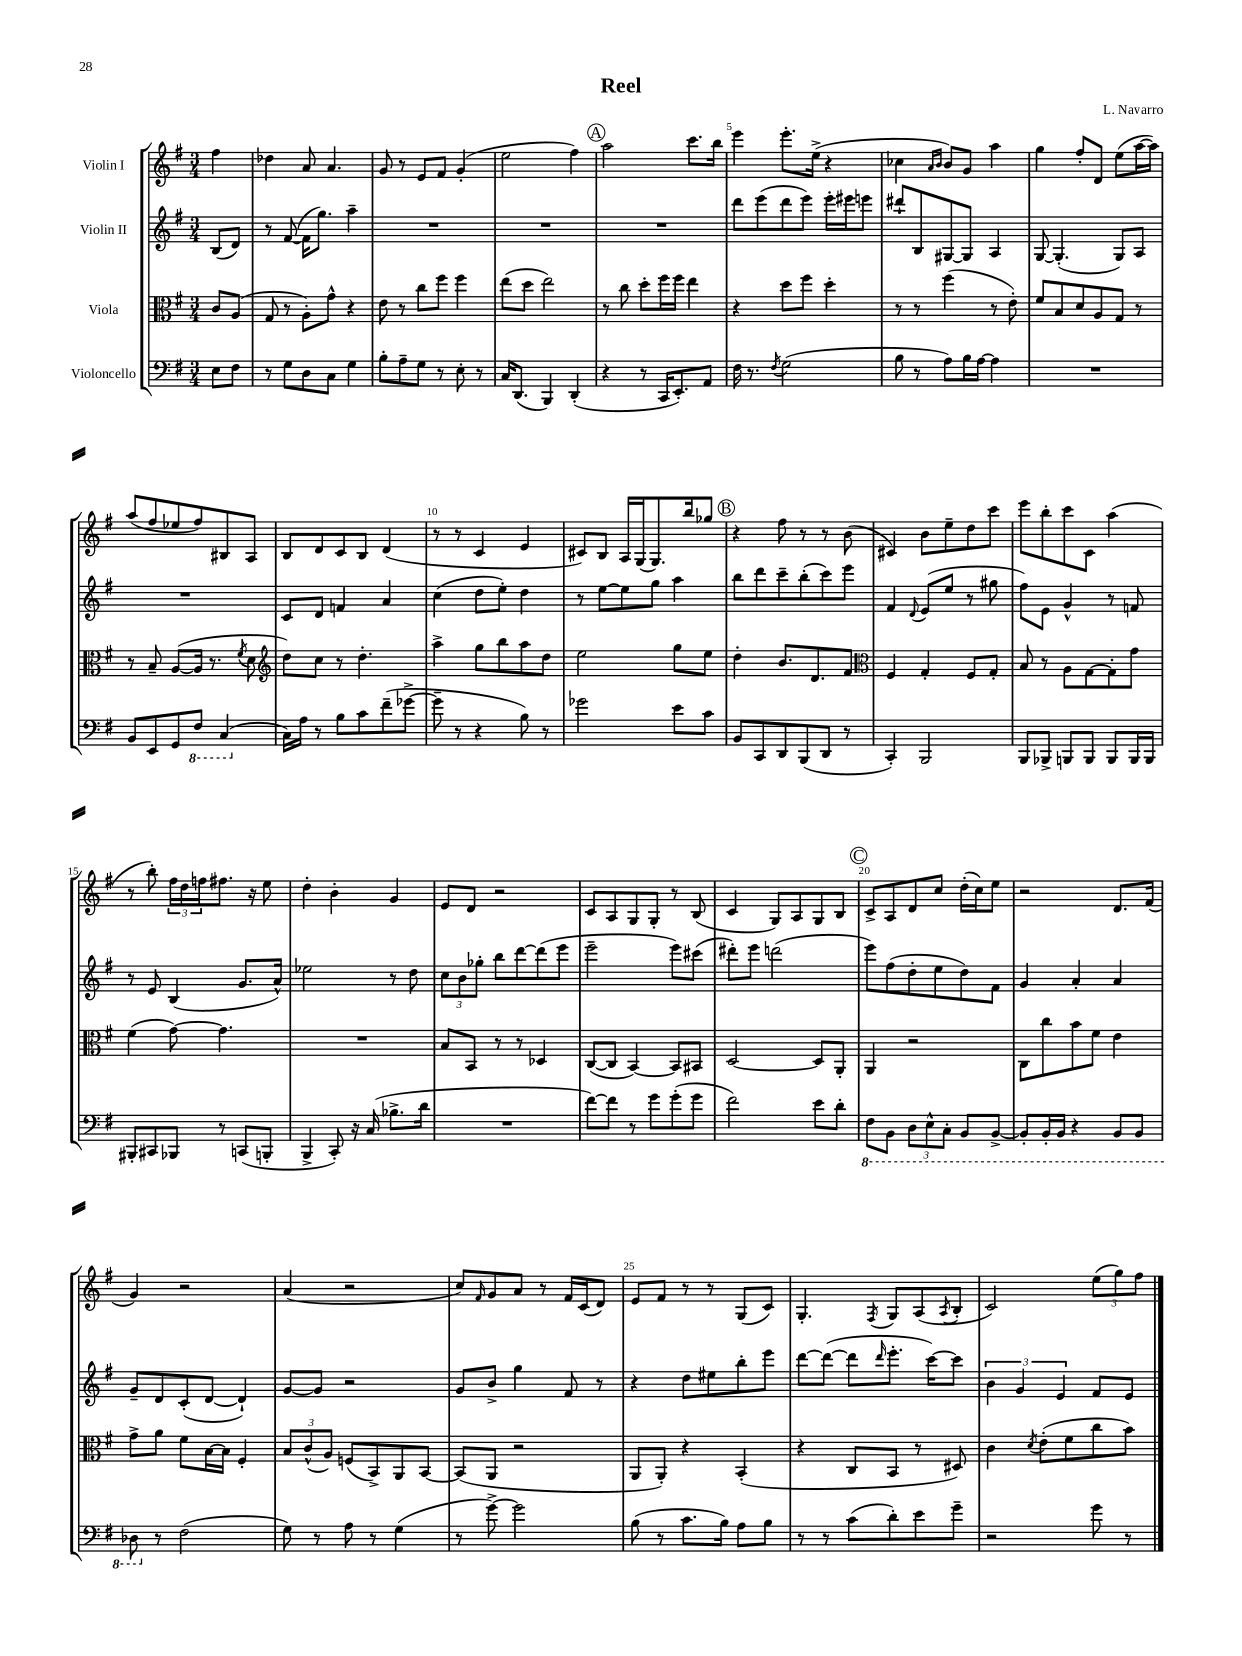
\header { title = "Reel" composer = "L. Navarro" }
<<
\new StaffGroup <<
\new Staff = "s0" \with { instrumentName = "Violin I" } {
    \clef treble \key g \major \numericTimeSignature \time 3/4 \partial 4
    fis''4 |
    des''4 a'8 a'4. |
    g'8 r8 e'8 fis'8 g'4-.( |
    e''2 fis''4) |
    \mark \markup { \circle "A" } a''2 c'''8. b''16 |
    e'''4 e'''8.-. e''16->( r4 |
    ces''4 \grace { a'16 b'16 } b'8) g'8 a''4 |
    g''4 fis''8-. d'8 e''8( a''16~ a''16) |
    a''8( fis''8 ees''8 fis''8) bis8 a8 |
    b8 d'8 c'8 b8 d'4( |
    r8 r8 c'4 e'4 |
    cis'8) b8 a16 g16( g8.) b''16 ges''8 |
    \mark \markup { \circle "B" } r4 fis''8 r8 r8 b'8( |
    cis'4) b'8 e''8-- d''8 c'''8 |
    e'''8 b''8-. c'''8 c'8 a''4( |
    r8 b''8-.) \tuplet 3/2 { fis''16 d''16 f''16 } fis''8. r16 e''8 |
    d''4-. b'4-. g'4 |
    e'8 d'8 r2 |
    c'8 a8 g8 g8-. r8 b8( |
    c'4 g8) a8 g8 b8 |
    \mark \markup { \circle "C" } c'8-> a8 d'8 c''8 d''16-.( c''16) e''8 |
    r2 d'8. fis'16( |
    g'4) r2 |
    a'4( r2 |
    c''8) \grace { fis'16 } g'8 a'8 r8 fis'16 c'16( d'8) |
    e'8 fis'8 r8 r8 g8( c'8) |
    g4.-. \acciaccatura { fis8 } g8 a8( \acciaccatura { a8 } b8-. |
    c'2) \tuplet 3/2 { e''8( g''8) fis''8 } \bar "|." |
}
\new Staff = "s1" \with { instrumentName = "Violin II" } {
    \clef treble \key g \major \numericTimeSignature \time 3/4 \partial 4
    b8( d'8) |
    r8 fis'8~( fis'16 g''8.) a''4-- |
    R2. |
    R2. |
    \mark \markup { \circle "A" } R2. |
    d'''8 e'''8( d'''8 e'''8) e'''16-. eis'''16 e'''8 |
    dis'''8-! b8 gis8~ gis8 a4 |
    g8~ g4.-.( g8) a8 |
    R2. |
    c'8 d'8 f'4 a'4 |
    c''4( d''8 e''8-.) d''4 |
    r8 e''8~ e''8 g''8 a''4 |
    \mark \markup { \circle "B" } b''8 d'''8 c'''8-- b''8-.( c'''8) e'''8 |
    fis'4 \appoggiatura { d'8 } e'8( e''8 r8 gis''8 |
    fis''8) e'8 g'4-^ r8 f'8 |
    r8 e'8 b4( g'8. a'16-^) |
    ees''2 r8 d''8 |
    \tuplet 3/2 { c''8 b'8 ges''8-. } b''8 d'''8~ d'''8( e'''8 |
    e'''2-- e'''8) cis'''8( |
    dis'''8-.) e'''8 d'''2( |
    \mark \markup { \circle "C" } e'''8) fis''8( d''8-. e''8 d''8) fis'8 |
    g'4 a'4-. a'4 |
    g'8-- d'8 c'8-.( d'8~ d'4-!) |
    g'8~ g'8 r2 |
    g'8 b'8-> g''4 fis'8 r8 |
    r4 d''8 eis''8 b''8-. e'''8 |
    d'''8~ d'''8~( d'''8 \grace { d'''16 } e'''8.-. c'''16~) c'''8 |
    \tuplet 3/2 { b'4 g'4 e'4 } fis'8 e'8 \bar "|." |
}
\new Staff = "s2" \with { instrumentName = "Viola" } {
    \clef alto \key g \major \numericTimeSignature \time 3/4 \partial 4
    c'8 a8( |
    g8 r8 a8-.) g'8-^ r4 |
    e'8 r8 c''8 fis''8 fis''4 |
    e''8( d''8 e''2) |
    \mark \markup { \circle "A" } r8 c''8 d''8-. fis''16 fis''16 e''4 |
    r4 d''8 fis''8 d''4-. |
    r8 r8 fis''4( r8 e'8-.) |
    fis'8 b8 d'8 a8 g8 r8 |
    r8 b8-- a8~( a16 r8. \acciaccatura { fis'8 } d'8 |
    \clef treble d''8) c''8 r8 d''4.-. |
    a''4-> g''8 b''8 a''8 d''8 |
    e''2 g''8 e''8 |
    \mark \markup { \circle "B" } d''4-. b'8. d'8. fis'8 |
    \clef alto fis4 g4-. fis8 g8-. |
    b8 r8 a8 g8~ g8-. g'8 |
    fis'4( g'8~) g'4. |
    R2. |
    b8 b,8 r8 r8 des4 |
    c8~( c8 b,4~) b,8 bis,8 |
    d2~ d8 a,8-. |
    \mark \markup { \circle "C" } a,4 r2 |
    c8 c''8 b'8 fis'8 e'4 |
    g'8-> a'8 fis'8 b16~ b16 fis4-. |
    \tuplet 3/2 { b8 c'8-^( a8) } f8( b,8->) a,8 b,8~ |
    b,8( a,8 r2 |
    a,8 a,8-.) r4 b,4-.( |
    r4 c8 b,8 r8 dis8) |
    c'4 \acciaccatura { d'8 } e'8-.( fis'8 c''8 b'8) \bar "|." |
}
\new Staff = "s3" \with { instrumentName = "Violoncello" } {
    \clef bass \key g \major \numericTimeSignature \time 3/4 \partial 4
    e8 fis8 |
    r8 g8 d8 c8 g4 |
    b8-. a8-- g8 r8 e8-. r8 |
    c16 d,8.( b,,4) d,4-.( |
    \mark \markup { \circle "A" } r4 r8 c,16 e,8.-.) a,8 |
    fis16 r8. \acciaccatura { fis8 } g2( |
    b8 r8 a8) b16 a16~ a4 |
    R2. |
    b,8 e,8 g,8 \ottava #-1 fis,8 c,4( \ottava #0 |
    c16) a16 r8 b8 c'8 fis'8--( ges'8~-> |
    ges'8-- r8 r4 b8) r8 |
    ges'2 e'8 c'8 |
    \mark \markup { \circle "B" } b,8 c,8 d,8 b,,8( d,8 r8 |
    c,4-.) b,,2 |
    b,,8 bes,,8-> b,,8 b,,8 b,,8 b,,16 b,,16 |
    bis,,8-. cis,8 bes,,8 r8 c,8( b,,8-. |
    b,,4-> c,8-.) r16 c16( bes8.-> d'16 |
    R2. |
    fis'8~) fis'8 r8 g'8 g'8-.( g'8 |
    fis'2) e'8 d'8-. |
    \mark \markup { \circle "C" } \ottava #-1 fis,8 b,,8 \tuplet 3/2 { d,8 e,8-^ c,8-. } b,,8 b,,8~-> |
    b,,8-. b,,16-. b,,16 r4 b,,8 b,,8 |
    des,8 \ottava #0 r8 fis2( |
    g8) r8 a8 r8 g4( |
    r8 g'8~->) g'2 |
    b8( r8 c'8. b16) a8 b8 |
    r8 r8 c'8( d'8-.) e'8 g'8-- |
    r2 g'8 r8 \bar "|." |
}
>>
>>
\layout { \context { \Score \override BarNumber.break-visibility = ##(#f #t #t) barNumberVisibility = #(every-nth-bar-number-visible 5) } }
